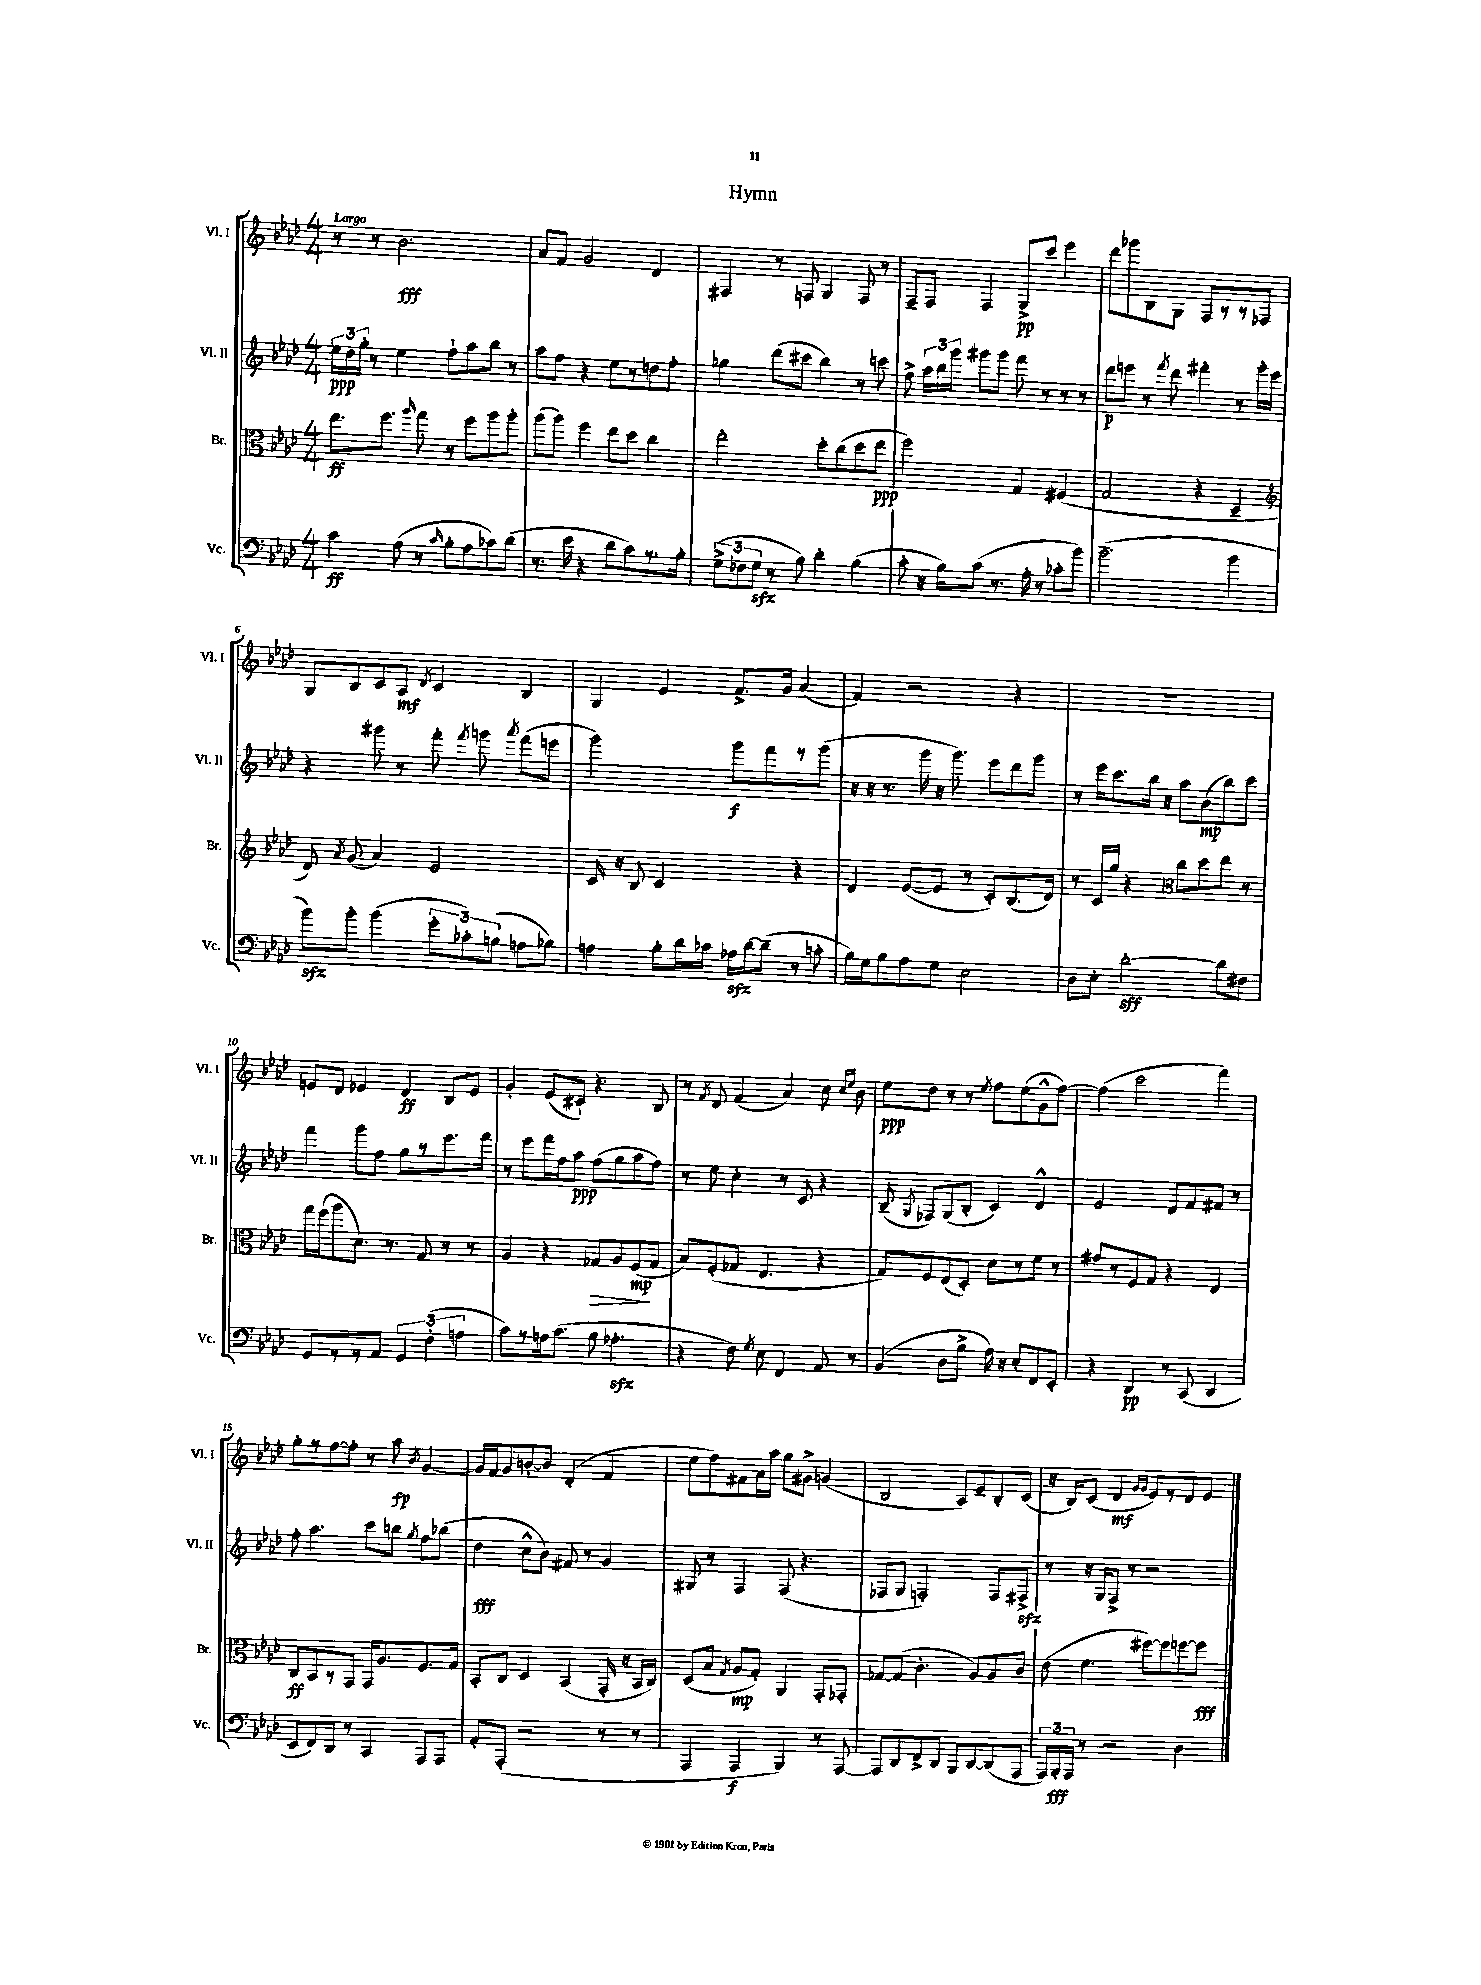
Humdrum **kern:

**kern	**kern	**kern	**kern
*staff4	*staff3	*staff2	*staff1
*clefF4	*clefC3	*clefG2	*clefG2
*k[b-e-a-d-]	*k[b-e-a-d-]	*k[b-e-a-d-]	*k[b-e-a-d-]
*M4/4	*M4/4	*M4/4	*M4/4
4c	8.ee-	24ee-	8r
.	.	24dd-	.
.	.	24gg'	.
.	.	8r	8r
.	8.ff	.	.
(8A-	.	4ee-	2.b-
.	16qqaa-	.	.
8r	8gg	.	.
16qqc	.	.	.
8B-'	8r	8ff`	.
8A-	8ff	8aa-	.
8c-)	8aa-	8bb-	.
(8d-	8aa-'	8r	.
=	=	=	=
8.r	(8aa-	8aa-	8a-
.	8aa-)	8ff	8f
16e-	.	.	.
4r	4ff	4r	2g
8d-	8ee-	8ee-	.
8c)	8dd-	8r	.
8.r	4cc	8dd	4d-
.	.	8ff'	.
16B-'	.	.	.
=	=	=	=
(12G^	2ee-'	4gg-	4F#
12F-	.	.	.
12G	.	.	.
8r	.	(8ddd-	8r
8B-)	.	8ccc#	8F
4d-'	8dd-'	4bb-)	4G
.	(8cc	.	.
(4B-	8dd-	8r	8F
.	8ee-	8ccc	8r
=	=	=	=
8c'	2ff)	8ff^	8F~
16r	.	24aa-	8F
.	.	24bb-	.
16B-)	.	.	.
.	.	24ggg	.
(8c	.	8ggg#	4F
8.r	.	8ggg#	.
.	4G	8fff	8G^
16A-'	.	.	.
8r	.	8r	8ccc
8c-'	(4F#	8r	4eee-
8b-)	.	8r	.
=	=	=	=
(2.b-~	2G	8ddd-	8ddd-
.	.	8eee	8ggg-
.	.	8r	8B-
.	.	8qfff	.
.	.	8ddd-	8G
.	4r	4fff#'	8F
.	.	.	8r
4b-	4D-~	8r	8r
.	.	16ggg'	8F-
.	.	16eee	.
=	=	=	=
*	*clefG2	*	*
8b-)	8d-)	4r	8G
.	8qa-	.	.
8b-'	(8g	.	8B-
(4b-	4a-)	8ggg#	8c
.	.	8r	8A-
.	.	.	8qd-
12g'	2e-	8fff'	4c
12c-')	.	.	.
.	.	8qfff	.
.	.	8ggg	.
(12B	.	.	.
.	.	8qaaa-	.
8A	.	(8fff	4B-
8B-)	.	8eee	.
=	=	=	=
4A	16c	2ggg)	4G
.	16r	.	.
.	8B-	.	.
8B-'	2c	.	4e-
16d-	.	.	.
16c-	.	.	.
16A-	.	8ggg	8.f^
[16d-	.	.	.
(8d-~]	.	8fff	.
.	.	.	16g
8r	4r	8r	(4a-
8c'	.	(8ggg	.
=	=	=	=
16B-)	4d-	16r	4f)
16G	.	16r	.
8B-	.	8.r	.
8A-	([8e-	.	2r
.	.	16ggg	.
8G	8e-]	16r	.
.	.	8.ggg)	.
2E-	8r	.	.
.	8c')	8eee-	.
.	(8.B-	8ddd-	4r
.	.	8ggg	.
.	16d-)	.	.
=	=	=	=
8D-	8r	8r	1r
8E-'	16c	16eee-	.
.	16gg	8.ccc	.
[2d-'	4r	.	.
.	.	16bb-	.
.	.	16r	.
*	*clefC3	*	*
.	8cc	8aa-	.
.	8dd-	(8b-	.
8d-]	8ee-	8bb-)	.
8F#	8r	8ccc	.
=	=	=	=
8GG	16gg	4fff	8e
.	(16ff	.	.
8r	8aa-	.	8d-
8r	8.d-)	8ggg	4e-
8AA-	.	8ff	.
.	8.r	.	.
6GG	.	8gg	4d-
.	8G	8r	.
(6F'	.	.	.
.	8r	8.eee-	8B-
6A	.	.	.
.	8r	.	8e-
.	.	16fff	.
=	=	=	=
8c)	4A-	8r	4g'
8r	.	8eee-	.
16A	4r	16fff	(8e-
(8.c	.	16ff	.
.	.	8aa-	8c#`)
8B-	8G-	(8ff	4.r
4.A-'	8A-	8gg	.
.	(8F	8aa-	.
.	8G-	8ff)	8B-
=	=	=	=
4r	8B-)	8r	8r
.	.	.	8qf
.	(8F'	8ee-	8d-
8F)	8G-	4cc'	(4f
8qG	.	.	.
8E-	4.E-	.	.
4FF	.	8r	4a-)
.	.	8c	.
8AA-	4r	4r	8cc
.	.	.	16qqcc
.	.	.	16qqee-
8r	.	.	8b-
=	=	=	=
(4BB-	8G)	(8B-~	8ee-
.	.	8qG	.
.	8F	8F-)	8dd-
8D-	(8E-	(8G	8r
8B-^	8D-')	8B-'	8r
.	.	.	8qee-
16A-)	8d-	4c)	8ff
16r	.	.	.
8E-'	8r	.	(8ee-
8FF	8f	4d-^^	8g^^
8EE-'	8r	.	[8ff)
=	=	=	=
4r	8g#	2e-	(4ff]
.	8r	.	.
4DD-	8F	.	2ccc
.	8G	.	.
8r	4r	8d-	.
(8CC	.	8f	.
4DD-	4E-	8f#	4fff)
.	.	8r	.
=	=	=	=
8EE-	8C	8ff'	8gg'
8FF)	8BB-	4.aa-	8r
8DD-	8r	.	[8ff
8r	8GG	.	8ff']
4CC	16GG	8ccc	8r
.	8.A-	.	.
.	.	8bb	8aa-
.	.	8qgg	8qb-
8AAA-	8.F	8ff	[4g
8AAA-	.	(8bb-	.
.	16G	.	.
=	=	=	=
8AA-'	8BB-'	4dd-	16g]
.	.	.	16f
(8AAA-'	8C	.	8g
2r	4D-	8cc^^	[8b'
.	.	8b-)	8b]
.	(4BB-	8f#	(4d-'
.	.	8r	.
8r	16GG'	4g	4f
.	16r	.	.
8r	16BB-	.	.
.	16C)	.	.
=	=	=	=
4AAA-	(8D-	8G#	8ee-
.	8B-	8r	8ff)
.	8qG	.	.
4AAA-	8A-	4F	8f#
.	8G')	.	16a-
.	.	.	16aa-
4BBB-)	4AA-	(8F	8gg
.	.	4.r	8g#^
8r	8GG'	.	(4g
[8AAA-	8GG-'	.	.
=	=	=	=
8AAA-]	[8G-	8F-	2B-
8DD-	(8G-]	8G	.
8FF^	4.c'	2F')	.
8DD-	.	.	.
8BBB-	.	.	8A-)
[8DD-	8A-)	.	8e-~
(8DD-]	8A-	8F	8B-'
8AAA-	8c	8F#^	(8c
=	=	=	=
24AAA-)	(8e-	8r	16r
24BBB-'	.	.	.
.	.	.	16B-)
24AAA-	.	.	.
8r	4.f	16r	(8c
.	.	16G	.
2r	.	8F^	4d-
.	.	8r	.
.	.	.	16qqg
.	.	.	16qqg
.	[8ff#)	2r	8e-)
.	8ff#]	.	8r
4D-	[8ff	.	8d-
.	8ff]	.	8e-
==	==	==	==
*-	*-	*-	*-
